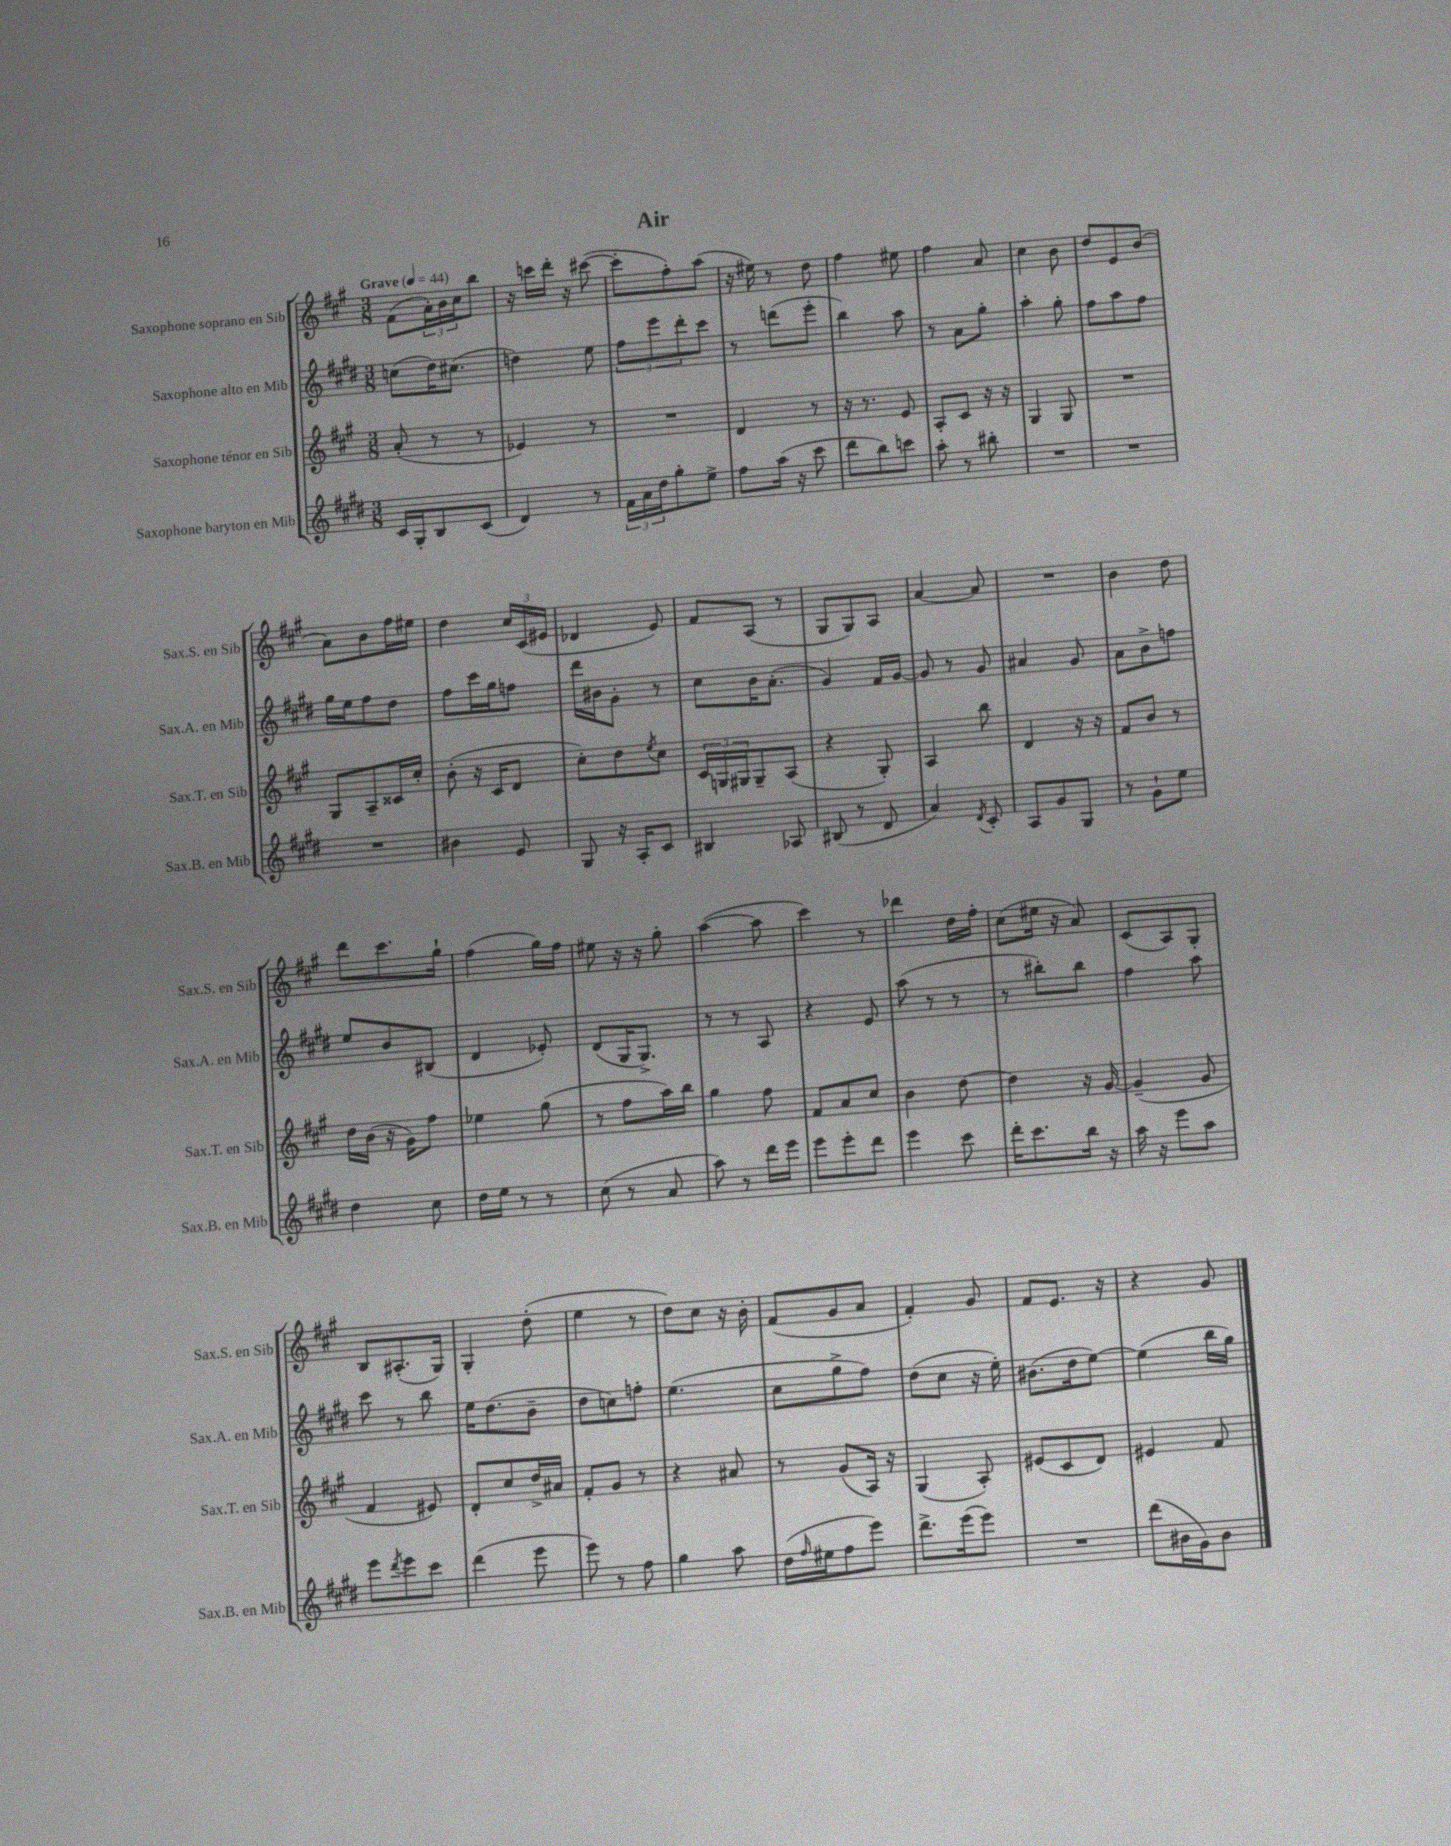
\header { title = "Air" }
<<
\new StaffGroup <<
\new Staff = "s0" \with { instrumentName = "Saxophone soprano en Sib" shortInstrumentName = "Sax.S. en Sib" } {
    \clef treble \key a \major \numericTimeSignature \time 3/8 \tempo "Grave" 4 = 44
    fis'8( \tuplet 3/2 { a'16-.) b'16 cis''16 } b''8 |
    r16 c'''16 d'''16-. r16 cis'''8~( |
    cis'''8-. fis''8-.) a''8( |
    r16 eis''16) r8 d''8 |
    fis''4 eis''8 |
    fis''4 a'8 |
    cis''4 b'8 |
    d''8 e'8 b'8( |
    a'8) b'8 fis''16 eis''16 |
    d''4 \tuplet 3/2 { cis''16 cis'16( eis'16 } |
    des'4 e'8) |
    fis'8 a8( r8 |
    gis8 gis8) a8 |
    a'4~ a'8 |
    R4. |
    b'4 d''8 |
    d'''8 cis'''8. gis''16-! |
    fis''4( gis''16) fis''16 |
    eis''8 r16 r16 gis''8-. |
    a''4~( a''8 |
    cis'''4) r8 |
    des'''4 d''16 fis''16-. |
    cis''8( eis''16 r16 a'8) |
    cis'8( a8) gis8-. |
    b8 ais8.-.( gis16) |
    gis4-. d''8-.( |
    e''4 r8 |
    d''8) cis''8 r16 b'16-. |
    fis'8( gis'8 a'8 |
    fis'4-.) gis'8 |
    fis'8 e'8. r16 |
    r4 gis'8 \bar "|." |
}
\new Staff = "s1" \with { instrumentName = "Saxophone alto en Mib" shortInstrumentName = "Sax.A. en Mib" } {
    \clef treble \key e \major \numericTimeSignature \time 3/8
    c''8( dis''16) cis''8.( |
    d''4) e''8 |
    \tuplet 3/2 { fis''8 e'''8 dis'''8-. } cis'''8 |
    r8 d'''8( e'''8-. |
    b''4) a''8 |
    r8 a'8 gis''8-. |
    a''4-. gis''8-. |
    fis''8 a''8 fis''8 |
    gis''16 e''16 fis''8 dis''8 |
    fis''8 cis'''16 gis''16 f''8 |
    dis'''16 bis'16 gis'8-. r8 |
    cis''8 b'16 a'8.-.( |
    gis'4) fis'16 gis'16~ |
    gis'8 r8 gis'8 |
    ais'4 gis'8 |
    a'8 b'8-> f''8 |
    e''8 b'8 bis8( |
    dis'4 ees'8-.) |
    dis'8( gis16 gis8.->) |
    r8 r8 a8 |
    r4 e'8 |
    a''8( r8 r8 |
    r8 bis''8-.) bis''8 |
    fis''4 a''8 |
    cis'''8 r8 b''8 |
    e''16 dis''8.( b'8-- |
    dis''8 c''8) f''8-. |
    e''4.( |
    cis''8 gis''8-> fis''8) |
    dis''8( cis''8 r16 e''16-.) |
    bis'8.( dis''16 e''8~) |
    e''4( b''16 gis''16) \bar "|." |
}
\new Staff = "s2" \with { instrumentName = "Saxophone ténor en Sib" shortInstrumentName = "Sax.T. en Sib" } {
    \clef treble \key a \major \numericTimeSignature \time 3/8
    a'8-.( r8 r8 |
    ees'4) r8 |
    R4. |
    d'4 r8 |
    r16 r8. e'8 |
    a8-. cis'8 r16 r16 |
    gis4 gis8 |
    R4. |
    gis8 a8-- cisis'16 cis''16-. |
    b'8-.( r16 cis'16 d'8 |
    cis''8-.) d''8 \acciaccatura { e''8 } cis''8 |
    \tuplet 3/2 { cis'16 g16 gis16 } gis8-- a8( |
    r4 gis8-.) |
    a4 b''8 |
    d'4 r16 r16 |
    fis'8 b'8 r8 |
    d''16 b'16( r16 gis'16) fis''8 |
    ees''4 gis''8( |
    r8 fis''8 a''16) b''16 |
    gis''4 fis''8 |
    fis'8 a'8 cis''8 |
    b'4 d''8~ |
    d''4 r16 gis'16~ |
    gis'4--( gis'8 |
    fis'4 eis'8) |
    d'8-. cis''8 d''16-> ais'16 |
    fis'8-. gis'8 r8 |
    r4 ais'8 |
    r8 gis'8( a16) r16 |
    gis4( a8-.) |
    eis'8( cis'8 d'8) |
    eis'4 fis'8 \bar "|." |
}
\new Staff = "s3" \with { instrumentName = "Saxophone baryton en Mib" shortInstrumentName = "Sax.B. en Mib" } {
    \clef treble \key e \major \numericTimeSignature \time 3/8
    cis'16 gis16-. b8 cis'8( |
    dis'4) r8 |
    \tuplet 3/2 { fis'16 a'16 dis''16 } gis''8-. e''8-> |
    fis''8 a''16( r16 cis'''8 |
    dis'''8 b''8) c'''8 |
    a''8-. r8 bis''8-. |
    R4. |
    R4. |
    R4. |
    bis'4 e'8 |
    gis8 r16 a16-. cis'8 |
    bis4 aes8 |
    bis8( r8 dis'8 |
    a'4) \acciaccatura { dis'8 } cis'8-. |
    a8 gis'8 gis8 |
    r8 gis'8-! e''8 |
    dis''4 cis''8 |
    dis''16 e''16 r8 r8 |
    cis''8( r8 a'8 |
    a''8) r8 dis'''16 e'''16 |
    e'''8 e'''8-. dis'''8 |
    e'''4 cis'''8 |
    dis'''16-. cis'''8. b''16 r16 |
    a''16 r16 e'''8 a''8 |
    e'''8 \acciaccatura { dis'''8 } e'''8 cis'''8 |
    dis'''4( e'''8 |
    e'''8) r8 fis''8 |
    gis''4 a''8 |
    dis''16( \grace { fis''16 } eis''16 fis''8 e'''8) |
    dis'''8.-> e'''16( e'''8) |
    R4. |
    dis'''8( bis'16 gis'16) bis'8 \bar "|." |
}
>>
>>
\layout { \context { \Score \remove "Bar_number_engraver" } }
